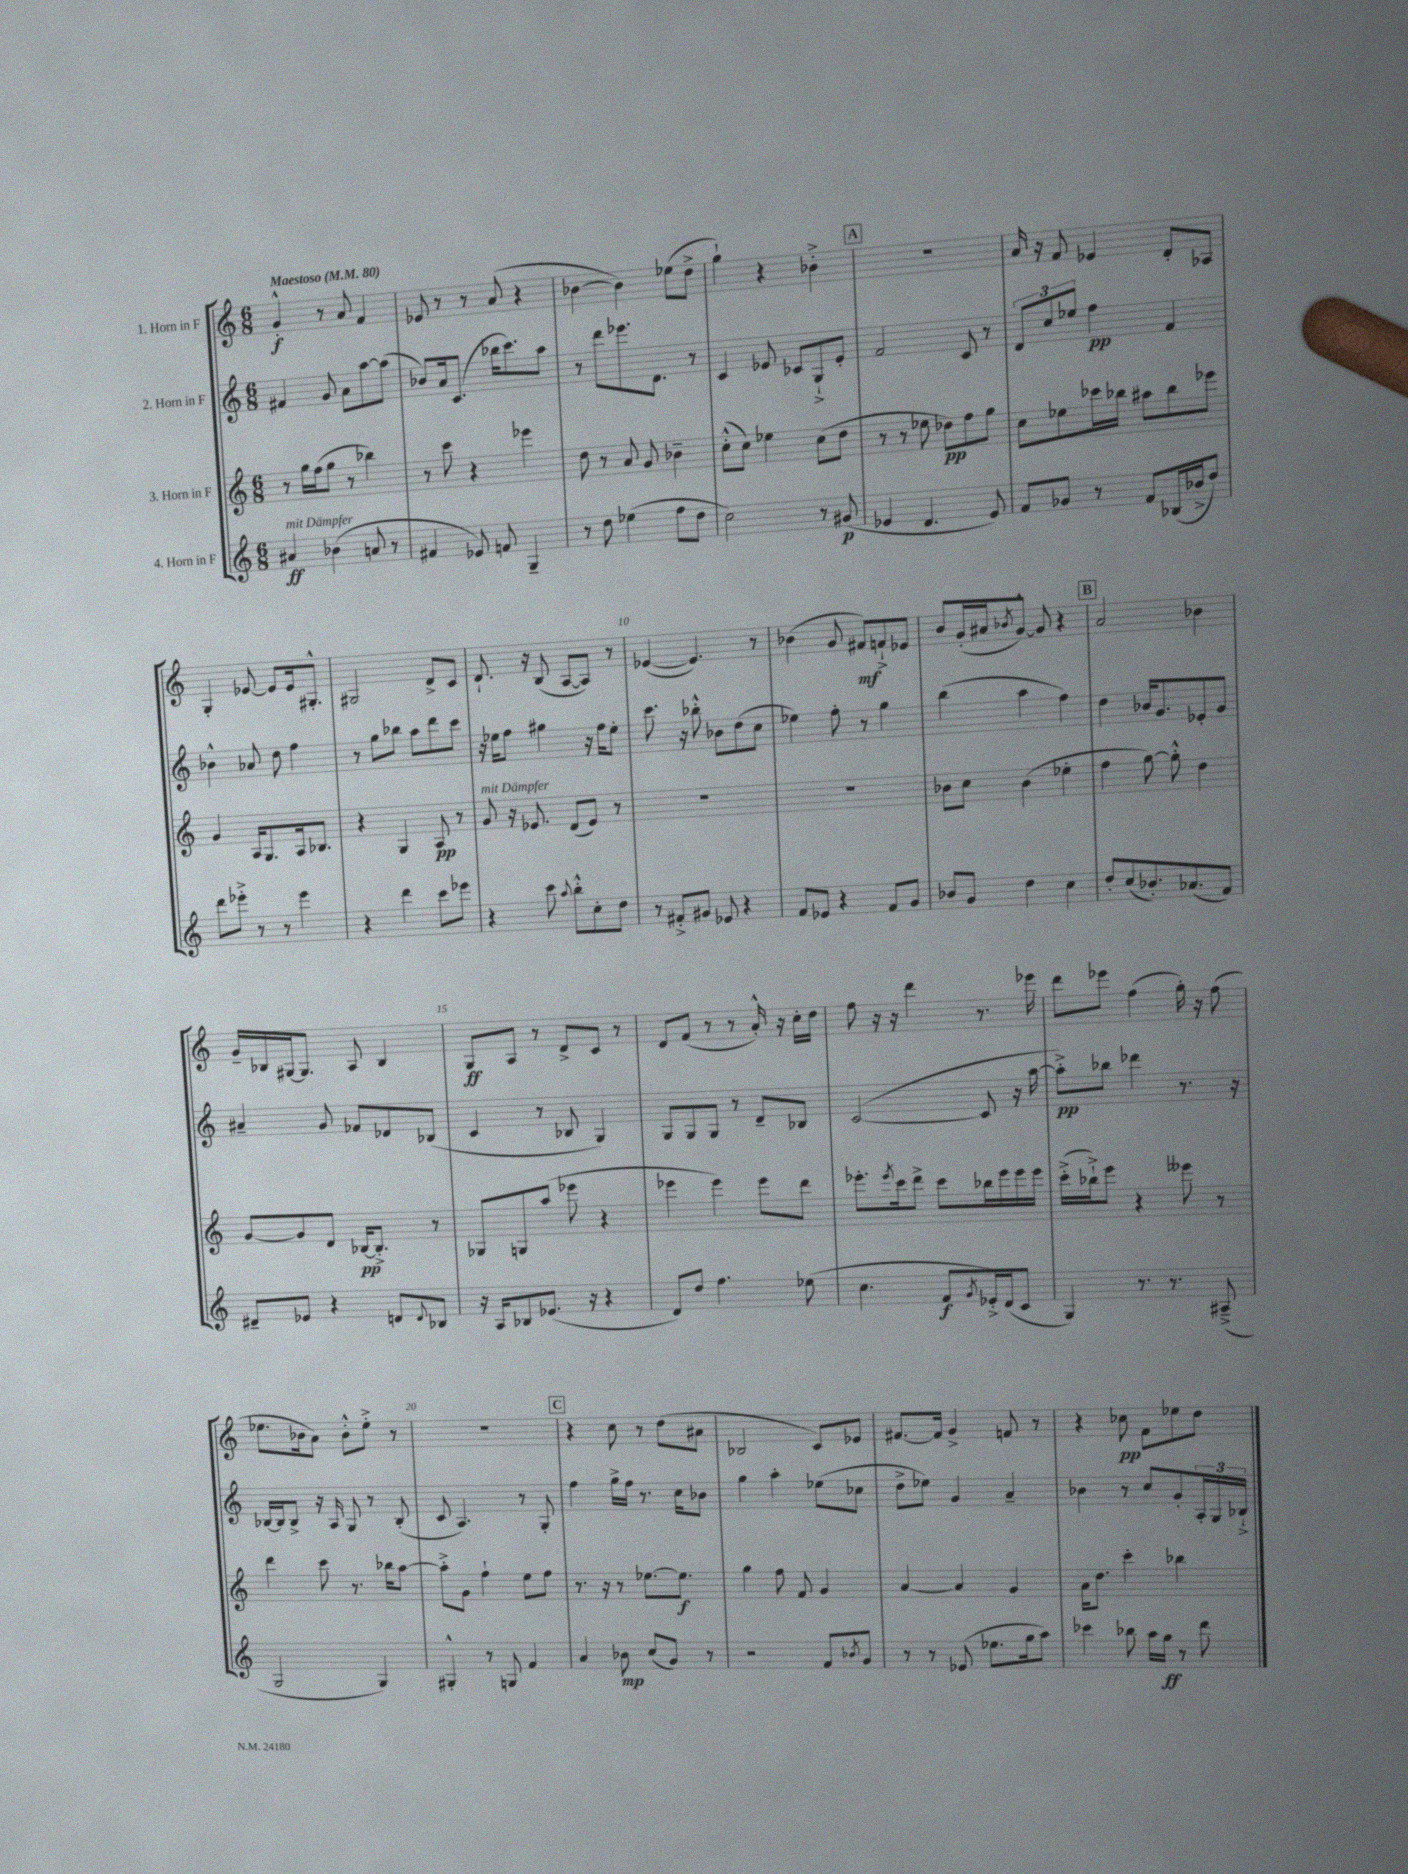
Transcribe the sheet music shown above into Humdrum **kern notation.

**kern	**kern	**kern	**kern
*staff4	*staff3	*staff2	*staff1
*clefG2	*clefG2	*clefG2	*clefG2
*k[]	*k[]	*k[]	*k[]
*M6/8	*M6/8	*M6/8	*M6/8
*MM80	*MM80	*MM80	*MM80
4a#	8r	4f#	4g'^^
.	16gg	.	.
.	(16ff	.	.
(4b-	8gg	8g	8r
.	8r	8a	8a
8a	4bb-)	[8aa	4f
8r	.	(8aa]	.
=	=	=	=
4f#	8r	8b-)	8e-
.	8ccc	16a	8r
.	.	(8.c	.
8e-)	4r	.	8r
8f	.	16bb-	(8a
.	.	8.ccc)	.
4G~	4eee-	.	4r
.	.	8aa	.
=	=	=	=
8r	8dd	8r	[4b-
8dd	8r	8ddd	.
(4ee-	8a	8.eee-	4b-])
.	8g	.	.
.	.	8.d	.
8ff	4b-~	.	(8ee-
8dd	.	8r	8dd^
=	=	=	=
2cc)	(8cc'^^	4c	4gg`)
.	8cc)	.	.
.	4ee-	8e-	4r
.	.	8c-	.
8r	(8cc	8G`^	4b-'^
(8g#	8dd	8e-'	.
=	=	=	=
4e-	8r	2f	2.r
.	8r	.	.
4.d	8ee-	.	.
.	8dd-)	.	.
.	8ff	8c	.
8e-)	8gg	8r	.
=	=	=	=
8f	8cc	12d	16a
.	.	.	16r
.	.	12cc	.
8g-	8ee-	.	8f
.	.	12ee-	.
8r	16ccc-	4ff	4e-
.	16bb-	.	.
8f	8aa#	.	.
(16B-	8bb-	4f	8d'
16b-^	.	.	.
8dd)	8eee-	.	8A-
=	=	=	=
8ddd	4g	4b-^^	4G'
8eee-'^	.	.	.
8r	16A	8a-	[8e-
.	8.G	.	.
8r	.	8dd	8e-]
4eee-	16A	4ff	16e-
.	8.B-	.	8.G#'^^
=	=	=	=
4r	4r	8r	2G#
.	.	8gg	.
4ddd	4G	8bb-	.
.	.	8aa	.
8ccc	8A	8ddd	8d^
8eee-	8r	8ccc	8c
=	=	=	=
4r	8g	16r	8.d`
.	.	16ee-	.
.	16r	8ff	.
.	8.e-	.	16r
8ccc	.	4gg#	(8B
8qqaa	.	.	.
8bb'^^	(8d	.	[8A
8cc'	8e-)	16r	8A])
.	.	16ff	.
8dd	8r	8ee-'	8r
=	=	=	=
8r	2.r	8.ccc	([4e-
8f#'^	.	.	.
.	.	16r	.
8g#	.	8bb-'^^	4.e-])
8e-	.	8b-	.
4r	.	(8dd	.
.	.	8cc	8r
=	=	=	=
8f	2.r	4ee-)	(4b-
8e-	.	.	.
4r	.	8ff'	8g
.	.	8r	8f#)
8f	.	4gg	8f`^
8g	.	.	8e-
=	=	=	=
8b-	8b-	(4bb	8b
8g	8cc	.	(16g'
.	.	.	16a#
.	.	.	8qb-
4dd	(4b-	4aa	[8g^^)
.	.	.	8g]
4cc	4ee-'	4ff)	4r
=	=	=	=
8dd'	4ff	4dd	2a
(8cc	.	.	.
8.b-')	[8gg)	16b-	.
.	.	8.g	.
.	8gg'^^]	.	.
(8.a-	.	.	.
.	4dd	8e-'	4b-
8f)	.	8g	.
=	=	=	=
8d#~	[8g	4a#~	16g~
.	.	.	16B-
8e-	8g]	.	[16G#
.	.	.	8.G#]
4r	8d	8g	.
.	[16B-	8f-	8A
.	8.B-'^]	.	.
8d	.	8d-	4B-
8qqd	.	.	.
8B-	8r	(8B-	.
=	=	=	=
16r	8G-	4c	8G
16A	.	.	.
8B-	8G	.	8A
(8.e-	(8aa	8r	8r
.	8eee-	8B-	8d^
16r	.	.	.
4r	4r	4G)	8c
.	.	.	8r
=	=	=	=
8d)	4eee-	8G	8d
8dd	.	8G	(8f
4.ff	4eee-)	8G	8r
.	.	8r	8r
.	8eee-	8d~	16a'^^)
.	.	.	16r
(8ee-	8ddd	8B-	16cc'
.	.	.	16dd
=	=	=	=
4.cc	8.eee-'	([2c	8ff
.	.	.	16r
.	8qeee-	.	.
.	16ccc	.	16r
.	8ddd^	.	4ddd
8f	8ccc	.	.
8qg	.	.	.
16e-'^)	16bb-	8c]	8.r
(16d	16eee-	.	.
8c	16eee-	16r	.
.	16eee-	[16aa	16eee-
=	=	=	=
4G)	(16ccc'^	8aa'^])	8ddd
.	16bb-`^)	.	.
.	8eee	8bb-	8eee-
8.r	4r	4ddd-	(4ff
8.r	.	.	.
.	8eee--	8.r	16gg')
.	.	.	16r
(8A#~^	8r	.	(8ff
.	.	16r	.
=	=	=	=
2G	4ddd	[16B-	8.ee-
.	.	16B-]	.
.	.	8B-^	.
.	.	.	16b-
.	8ccc	16r	8a)
.	.	16A	.
.	8.r	8G	8b-'^^
4G)	.	8r	8ee-'^
.	16bb-	.	.
.	[8aa	(8B-'	8r
=	=	=	=
4G#'^^	8aa'^]	8c	2.r
.	8g	4.A)	.
8r	4ff`	.	.
8G	.	.	.
4f	8ee	8r	.
.	8ff	8G'	.
=	=	=	=
4a	8.r	4ff	4r
.	16r	.	.
8b-	8r	16gg^	8cc
.	.	16ff	.
(8cc	[8.ee-	8.r	8r
8g)	.	.	(8dd
.	8.ee-]	16cc	.
8r	.	8b-	8a#
=	=	=	=
2r	4gg	4gg	2B-
.	8ff	4aa'	.
.	8f	.	.
8f	4g	(8ee-	8c)
8qb-	.	.	.
8g	.	8cc-	8e-
=	=	=	=
8r	[4a	8dd^	[8.f#
8r	.	8ee-)	.
.	.	.	16f#]
(8e-	4a]	4g	4g^
8.ee-	.	.	.
.	4g	4a~	8f
16gg	.	.	.
8aa)	.	.	8r
=	=	=	=
4ccc-	16a	4b-	4r
.	8.dd	.	.
8bb-	4ccc'	8r	8cc-
16aa	.	8cc	8f
16gg	.	.	.
8r	4bb-	8g'	8ee-
8ddd	.	24A'	8dd
.	.	24G	.
.	.	24B-`^	.
==	==	==	==
*-	*-	*-	*-
